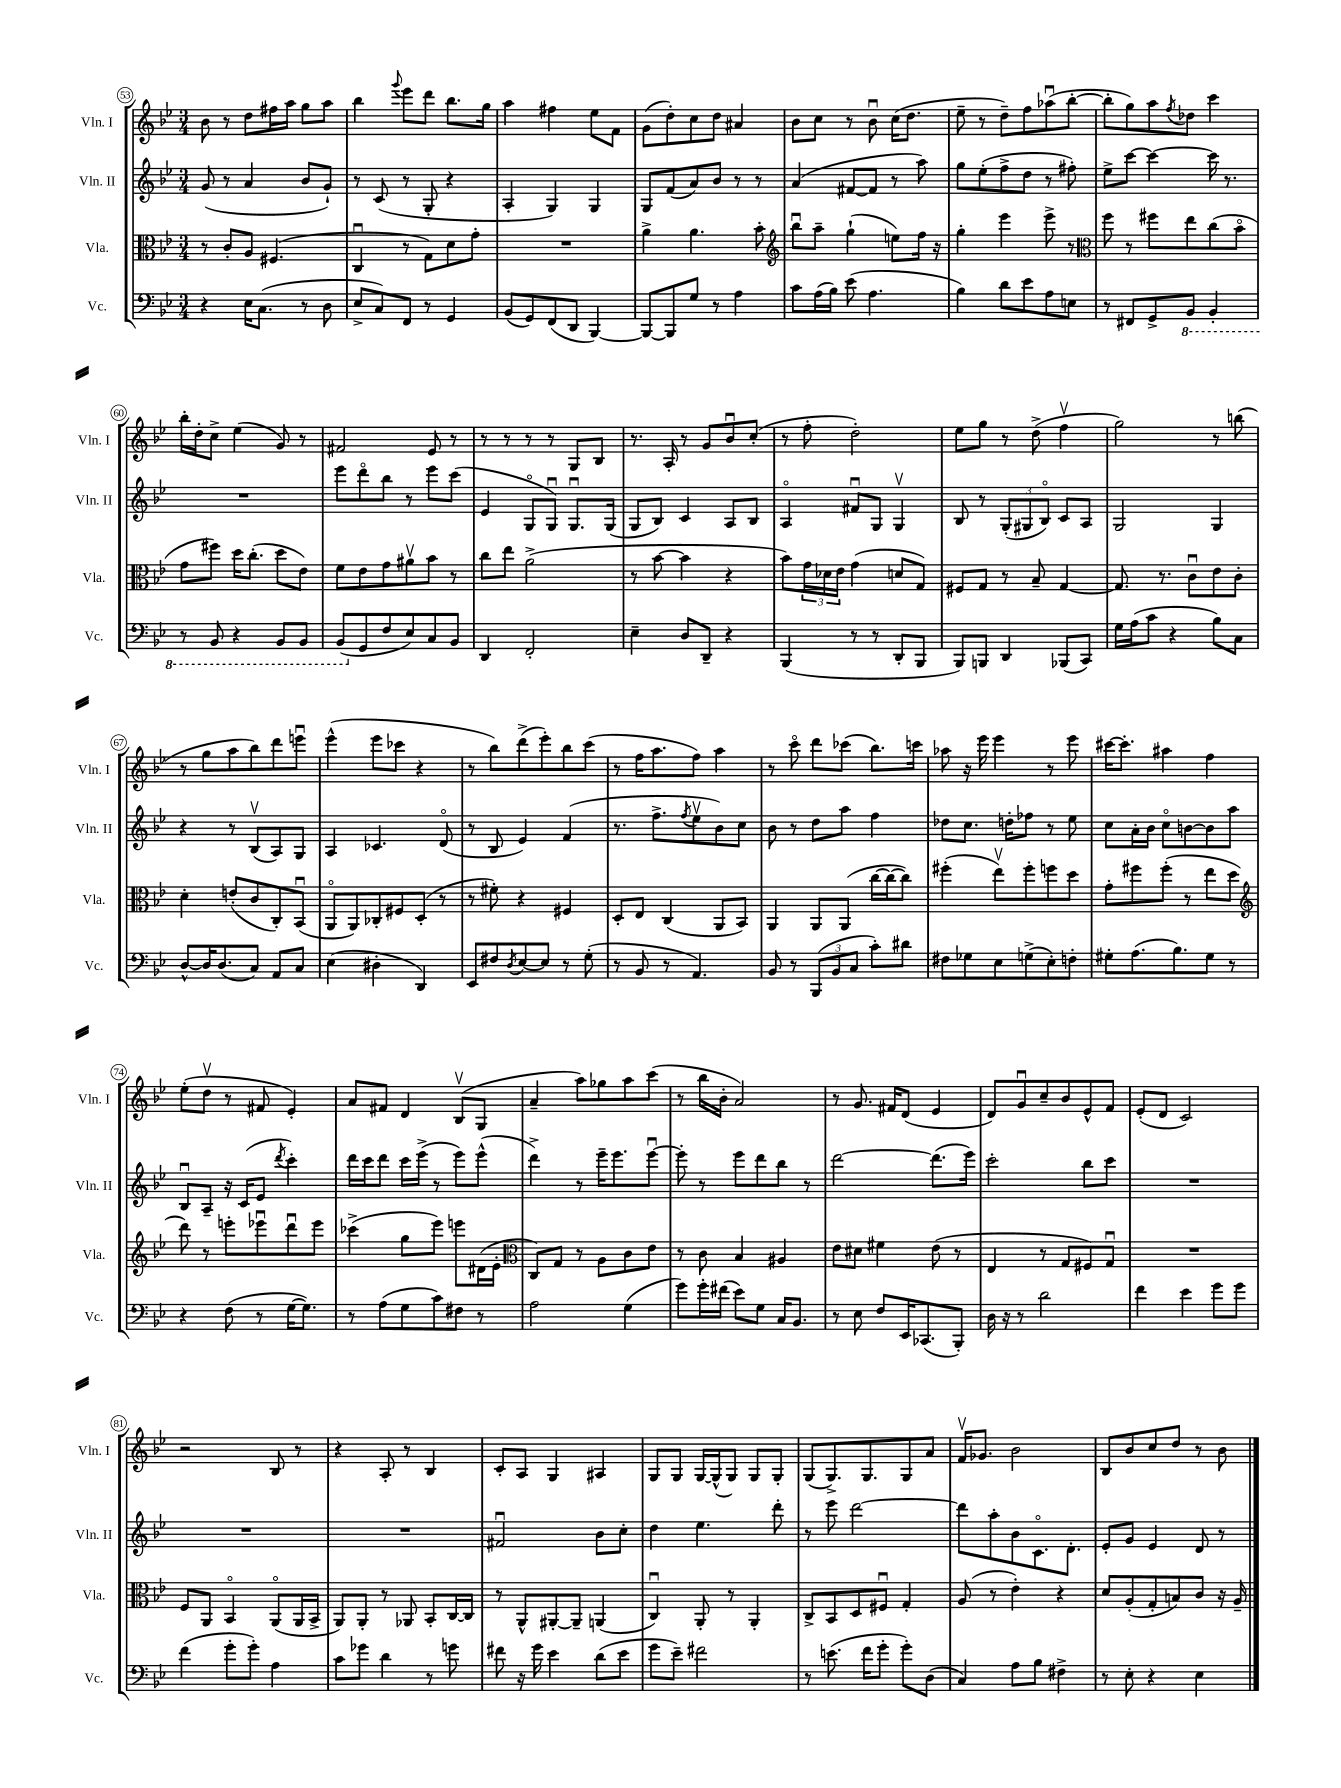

**kern	**kern	**kern	**kern
*staff4	*staff3	*staff2	*staff1
*clefF4	*clefC3	*clefG2	*clefG2
*k[b-e-]	*k[b-e-]	*k[b-e-]	*k[b-e-]
*M3/4	*M3/4	*M3/4	*M3/4
4r	8r	(8g	8b-
.	8c'	8r	8r
16E-	8A	4a	8dd
(8.C	.	.	.
.	(4.F#	.	16ff#
.	.	.	16aa
8r	.	8b-	8gg
8D	.	8g`)	8aa
=	=	=	=
8E-^	4Cu	8r	4bb-
8C)	.	(8c	.
.	.	.	8qqggg
8FF	8r	8r	8eee-
8r	8G)	8G'	8ddd
4GG	8d	4r	8.bb-
.	8g'	.	.
.	.	.	16gg
=	=	=	=
(8BB-	2.r	4A'	4aa
8GG)	.	.	.
(8FF	.	4G)	4ff#
8DD	.	.	.
[4BBB-)	.	4G	8ee-
.	.	.	8f
=	=	=	=
8BBB-_	4a^	8G	(8g
8BBB-]	.	(8f	8dd')
8G	4.a	8a)	8cc
8r	.	8b-	8dd
4A	.	8r	4a#
.	8b-'	8r	.
=	=	=	=
*	*clefG2	*	*
8c	8bb-u	(4a	8b-
(16A	8aa~	.	8cc
16B-)	.	.	.
(8e-	(4gg`	[8f#	8r
4.A	.	8f#]	8b-u
.	8ee)	8r	(16cc
.	.	.	8.dd
.	16ff	8aa)	.
.	16r	.	.
=	=	=	=
4B-)	4gg'	8gg	8ee-~
.	.	(8ee-'	8r
8d	4eee-	8ff^	8dd~)
8e-	.	8dd	8ff
8A	8eee-^	8r	(8aa-u
8E	8r	8ff#')	[8bb-'
=	=	=	=
*	*clefC3	*	*
8r	8ff	8ee-^	8bb-']
8FF#	8r	[8ccc	8gg)
8GG^	8ff#	4ccc_	8aa
.	.	.	8qff
8BBB-	8ee-	.	8dd-
4BBB-'	(8cc	16ccc]	4ccc
.	.	8.r	.
.	8b-o	.	.
=	=	=	=
8r	8g	2.r	16bb-'
.	.	.	16dd'
8BBB-	8ff#)	.	8cc^
4r	16dd	.	(4ee-
.	(8.cc'	.	.
8BBB-	8dd	.	8g)
8BBB-	8e-)	.	8r
=	=	=	=
(8BBB-	8f	8eee-	2f#
8GG	8e-	8dddo	.
8F	8g	8bb-	.
8E-)	8a#v	8r	.
8C	8b-	8eee-	8e-
8BB-	8r	(8ccc	8r
=	=	=	=
4DD	8cc	4e-	8r
.	8ee-	.	8r
2FF'	(2a^	8Go	8r
.	.	8Gu)	8r
.	.	8.Gu	8G
.	.	.	8B-
.	.	(16G	.
=	=	=	=
4E-~	8r	8G	8.r
.	[8b-	8B-)	.
.	.	.	16A'
8D	4b-]	4c	8r
8DD~	.	.	8g
4r	4r	8A	8b-u
.	.	8B-	(8cc'
=	=	=	=
(4BBB-	8b-)	4Ao	8r
.	24g	.	8ff'
.	24d-	.	.
.	24e-	.	.
8r	(4g	8f#u	2dd')
8r	.	8G	.
8DD'	8d	4Gv	.
8BBB-	8G)	.	.
=	=	=	=
8BBB-)	8F#	8B-	8ee-
8BBB	8G	8r	8gg
4DD	8r	(12G'	8r
.	.	12G#	.
.	8B-~	.	(8dd^
.	.	12B-o)	.
(8BBB-	[4G	8c	4ffv
8CC)	.	8A	.
=	=	=	=
16G	8.G]	2G	2gg)
(16A	.	.	.
8c	.	.	.
.	8.r	.	.
4r	.	.	.
.	8cu	.	.
8B-)	8e-	4G	8r
8C	8c'	.	(8bb
=	=	=	=
[8D^^	4d'	4r	8r
16D]	.	.	8gg
(8.D	.	.	.
.	(8e'	8r	8aa
8C)	8c	(8B-v	8bb-)
8AA	8C')	8A)	8ddd
8C	(8BB-u	8G	8eeeu
=	=	=	=
(4E-	8AAo	4A	(4eee-^^
.	8AA)	.	.
4D#'	8C-'	4.c-	8eee-
.	8F#	.	8ccc-
4DD)	(8D'	.	4r
.	8r	(8do	.
=	=	=	=
8EE-	8r	8r	8r
8F#	8f#')	8B-	8bb-)
8qD	.	.	.
[8E-	4r	4e-)	(8ddd^
8E-]	.	.	8eee-')
8r	4F#	(4f	8bb-
(8G'	.	.	(8ccc
=	=	=	=
8r	8D'	8.r	8r
8BB-	8E-	.	16ff
.	.	8.ff^	8.aa
8r	(4C	.	.
.	.	8qff	.
4.AA)	.	8ee-v	8ff)
.	8AA	8b-)	4aa
.	8BB-)	8cc	.
=	=	=	=
8BB-	4AA	8b-	8r
8r	.	8r	8ccco
(12BBB-	8AA	8dd	8ddd
12BB-	.	.	.
.	(8AA	8aa	(8ccc-
12C	.	.	.
8c')	[16cc	4ff	8.bb-)
.	16cc_	.	.
8d#	8cc])	.	.
.	.	.	16ccc
=	=	=	=
8F#	(4ff#'	8dd-	8aa-
8G-	.	8.cc	16r
.	.	.	16eee-
8E-	8ee-v)	.	4eee-
.	.	16dd'	.
(8G^	8ff#'	8ff-	.
8E-')	8ff	8r	8r
8F'	8dd	8ee-	8eee-
=	=	=	=
8G#'	8g'	8cc	[16ccc#
.	.	.	8.ccc#']
(8.A	8ff#	16a'	.
.	.	16b-	.
.	(8ff#'	8cco	4aa#
8.B-)	.	.	.
.	8r	[8b	.
8G#	8ee-	8b]	4ff
8r	8dd	8aa	.
=	=	=	=
*	*clefG2	*	*
4r	8ddd)	8B-u	(8ee-'
.	8r	8A~	8ddv
(8F	8eee'	16r	8r
.	.	(16c	.
8r	8eee-u	8e-	8f#
.	.	8qddd	.
[16G	8dddu	4ccc')	4e-')
8.G])	.	.	.
.	8eee-	.	.
=	=	=	=
8r	(4ccc-^	16ddd	8a
.	.	16ccc	.
(8A	.	8ddd	8f#
8G	8gg	16ccc	4d
.	.	(16eee-^	.
8c)	8eee-)	8r	.
8F#	8eee	8eee-)	(8B-v
8r	(16d#	(8eee-^^	8G
.	16e-'	.	.
=	=	=	=
*	*clefC3	*	*
2A	8C)	4ddd^)	4a~
.	8G	.	.
.	8r	8r	8aa)
.	8A	16eee-~	8gg-
.	.	8.eee-	.
(4G	8c	.	8aa
.	8e-	[8eee-u	(8ccc
=	=	=	=
8g)	8r	8eee-']	8r
16g'	8c	8r	16bb-
(16f#	.	.	16b-'
8e-)	4B-	8eee-	2a)
8G	.	8ddd	.
16C	4A#	8bb-	.
8.BB-	.	.	.
.	.	8r	.
=	=	=	=
8r	8e-	[2ddd	8r
8E-	8d#	.	8.g
8F	4f#	.	.
.	.	.	16f#
16EE-	.	.	(8d
(8.CC-	.	.	.
.	(8e-	(8.ddd]	4e-
8BBB-')	8r	.	.
.	.	16eee-)	.
=	=	=	=
16D	4E-	2ccc'	8d)
16r	.	.	.
8r	.	.	8gu
2d	8r	.	8cc~
.	8G	.	8b-
.	8F#)	8bb-	8e-^^
.	8Gu	8ccc	8f
=	=	=	=
4f	2.r	2.r	(8e-'
.	.	.	8d
4e-	.	.	2c)
8g	.	.	.
8g	.	.	.
=	=	=	=
(4f	8F	2.r	2r
.	8AA	.	.
8g'	4BB-o	.	.
8g')	.	.	.
4A	(8AAo	.	8B-
.	16AA	.	8r
.	16BB-^	.	.
=	=	=	=
8c	8AA)	2.r	4r
8g-	8AA'	.	.
4d	8r	.	8A'
.	8AA-	.	8r
8r	8BB-'	.	4B-
8g	[16C	.	.
.	16C]	.	.
=	=	=	=
8f#	8r	2f#u	8c'
16r	8AA^^	.	8A
16g	.	.	.
4e-	[8AA#'	.	4G
.	8AA#~]	.	.
(8d	(4AA	8b-	4A#
8e-	.	8cc'	.
=	=	=	=
8g	4Cu)	4dd	8G
8e-~)	.	.	8G
2f#	8AA'	4.ee-	[16G
.	.	.	(16G^^]
.	8r	.	8G)
.	4AA'	.	8G
.	.	8ddd'	8G'
=	=	=	=
8r	8C^	8r	(8G
(8.e	8BB-	8eee-	8.G^)
.	8D	[2ddd	.
16f	.	.	8.G
8g'	8F#u	.	.
8g')	4G'	.	8G
(8D	.	.	8a
=	=	=	=
4C)	(8A	8ddd]	16fv
.	.	.	8.g-
.	8r	8aa'	.
8A	4e-')	8b-	2b-
8B-	.	8.co	.
4F#^	4r	.	.
.	.	8.d'	.
=	=	=	=
8r	8d	8e-'	8B-
8E-'	(8A'	8g	8b-
4r	8G'	4e-	8cc
.	8B)	.	8dd
4E-	8c	8d	8r
.	16r	8r	8b-
.	16A~	.	.
==	==	==	==
*-	*-	*-	*-
